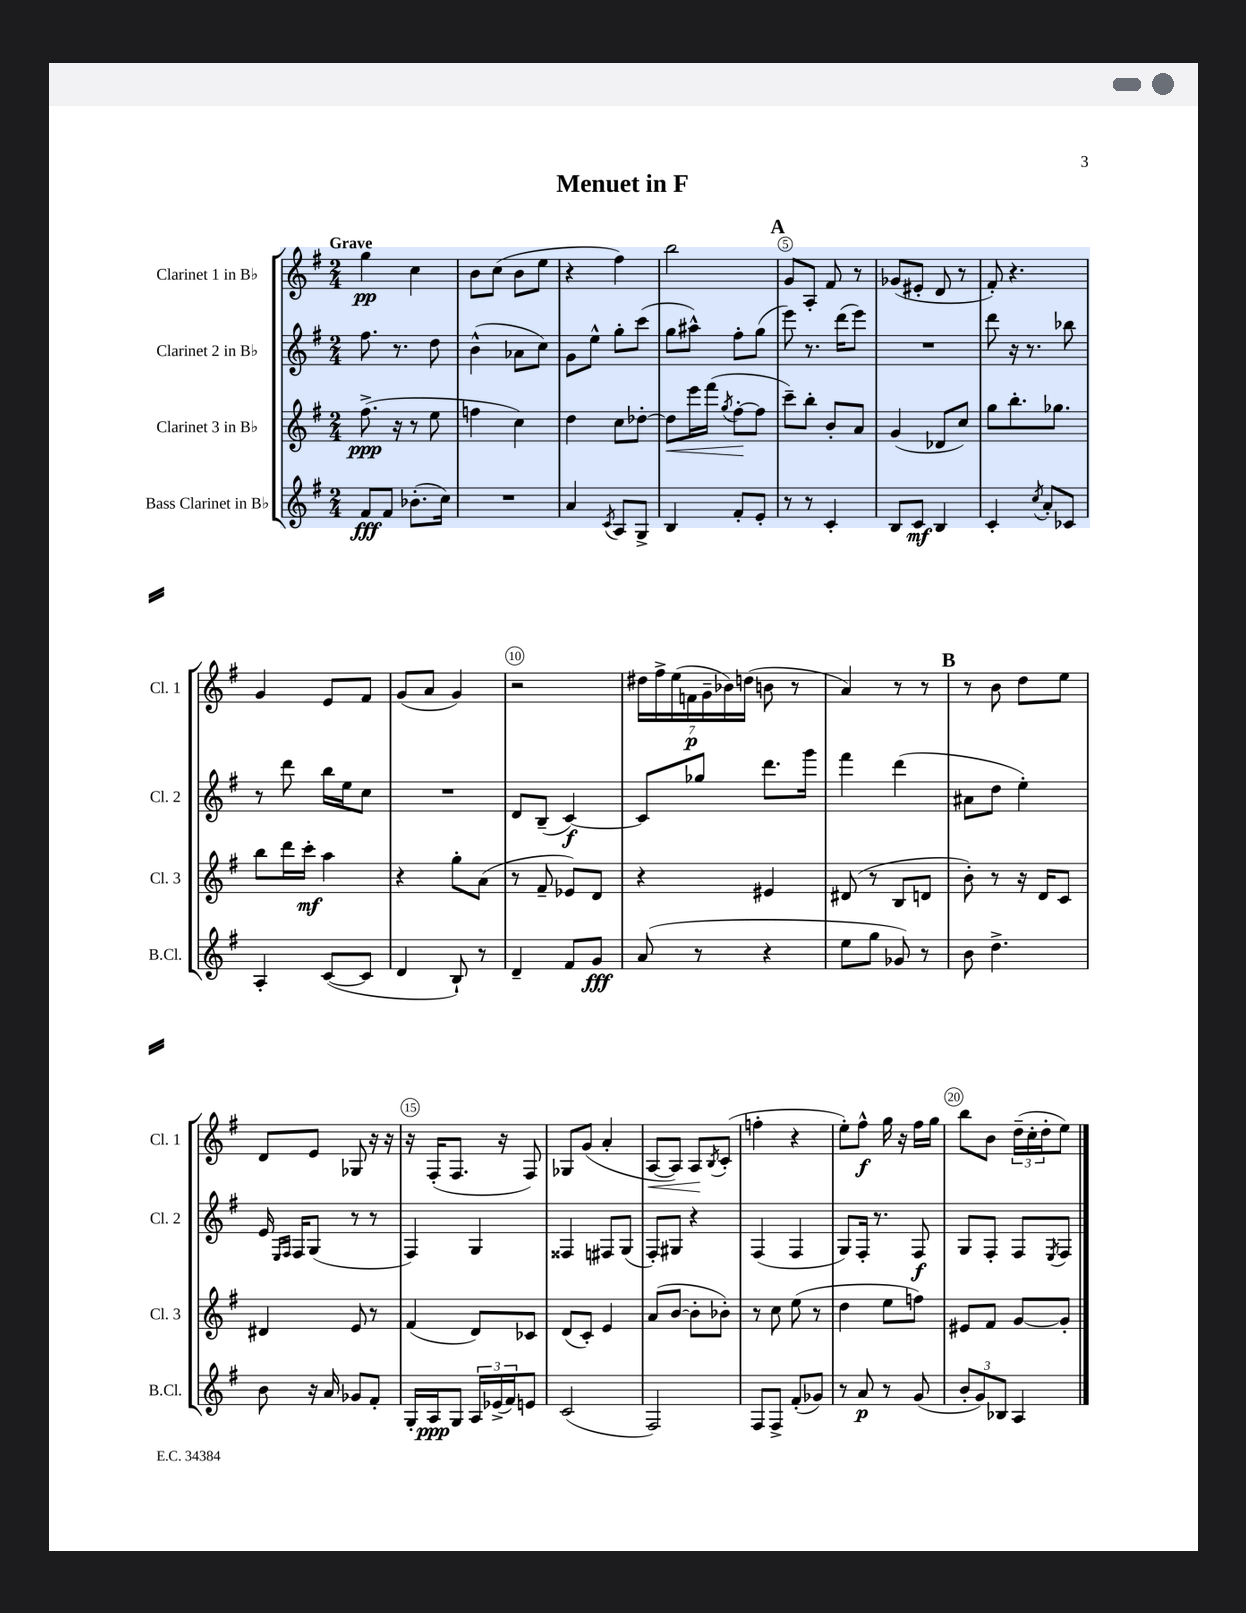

**kern	**kern	**kern	**kern
*staff4	*staff3	*staff2	*staff1
*clefG2	*clefG2	*clefG2	*clefG2
*k[f#]	*k[f#]	*k[f#]	*k[f#]
*M2/4	*M2/4	*M2/4	*M2/4
8f#	(8.ff#^	8.ff#	4gg
8f#	.	.	.
.	16r	8.r	.
(8.b-'	8r	.	4cc
.	8ee	8dd	.
16cc)	.	.	.
=	=	=	=
2r	4ff	(4b^^	8b
.	.	.	(8cc
.	4cc)	8a-	8b
.	.	8cc)	8ee
=	=	=	=
4a	4dd	8g	4r
.	.	8ee^^	.
8qc	.	.	.
8A	8cc	8gg'	4ff#)
8G^	[8dd-'	(8ccc	.
=	=	=	=
4B	8dd-]	8gg	2bb
.	16eee	8aa#^^)	.
.	(16fff#	.	.
.	8qgg	.	.
8f#'	[8ff#'	8ff#'	.
8e'	8ff#]	(8gg	.
=	=	=	=
8r	8ccc~)	8eee)	8g
8r	8bb'	8.r	8A'
4c'	8b'	.	8f#
.	.	(16ddd	.
.	8a	8eee)	8r
=	=	=	=
8B	(4g	2r	(8g-
8c	.	.	8e#'
4B	8d-	.	8d
.	8cc)	.	8r
=	=	=	=
4c'	8gg	8ddd	8f#')
.	8.bb'	16r	4.r
.	.	8.r	.
8qcc	.	.	.
8a'	.	.	.
.	8.gg-	.	.
8c-	.	8bb-	.
=	=	=	=
4A'	8bb	8r	4g
.	16ddd	8ddd	.
.	16ccc'	.	.
([8c	4aa	16bb	8e
.	.	16ee	.
8c]	.	8cc	8f#
=	=	=	=
4d	4r	2r	(8g
.	.	.	8a
8B`)	8gg'	.	4g)
8r	(8a	.	.
=	=	=	=
4d~	8r	8d	2r
.	8f#~	(8B~	.
8f#	8e-)	[4c)	.
8g	8d	.	.
=	=	=	=
(8a	4r	8c]	28dd#
.	.	.	28ff#^
.	.	.	(28ee
.	.	.	28f
8r	.	8gg-	.
.	.	.	28g~
.	.	.	28b-)
.	.	.	(28dd
4r	4e#	8.ddd	8b
.	.	.	8r
.	.	16ggg	.
=	=	=	=
8ee	(8d#	4fff#	4a)
8gg	8r	.	.
8g-)	8B	(4ddd	8r
8r	8d	.	8r
=	=	=	=
8b	8b')	8a#	8r
4.dd^	8r	8dd	8b
.	16r	4ee')	8dd
.	16d	.	.
.	8c	.	8ee
=	=	=	=
8b	4d#	16e	8d
.	.	16qqE	.
.	.	16qqF#	.
.	.	16F#	.
16r	.	(8G	8e
16a	.	.	.
8g-	8e	8r	8G-
8f#'	8r	8r	16r
.	.	.	16r
=	=	=	=
16G'	(4f#	4F#)	16r
16A	.	.	(16F#'
8G	.	.	8.F#
24A	8d)	4G	.
(24e-^	.	.	.
.	.	.	16r
24f#)	.	.	.
8e	8c-	.	8F#)
=	=	=	=
(2c	(8d	4F##	8G-
.	8c')	.	(8g
.	4e	8F#	4a'
.	.	(8G	.
=	=	=	=
2F#)	(8a	8F#')	[8A
.	[8b	8G#	8A])
.	8b']	4r	8A
.	.	.	8qB
.	8b-')	.	(8c'
=	=	=	=
8F#	8r	(4F#	4ff'
8F#^	8cc	.	.
(8f#'	(8ee	4F#	4r
8g-)	8r	.	.
=	=	=	=
8r	4dd	8G)	8ee')
8a	.	16F#'	8ff#^^
.	.	8.r	.
8r	8ee	.	16gg
.	.	.	16r
(8g	8ff)	8F#	16ff#
.	.	.	16gg
=	=	=	=
12b'	8e#	8G	8bb
12g)	.	.	.
.	8f#	8F#'	8b
12B-	.	.	.
4A	[8g	8F#	(24dd~
.	.	.	24cc'
.	.	.	24dd'
.	.	8qE	.
.	8g']	8F#	8ee)
==	==	==	==
*-	*-	*-	*-
